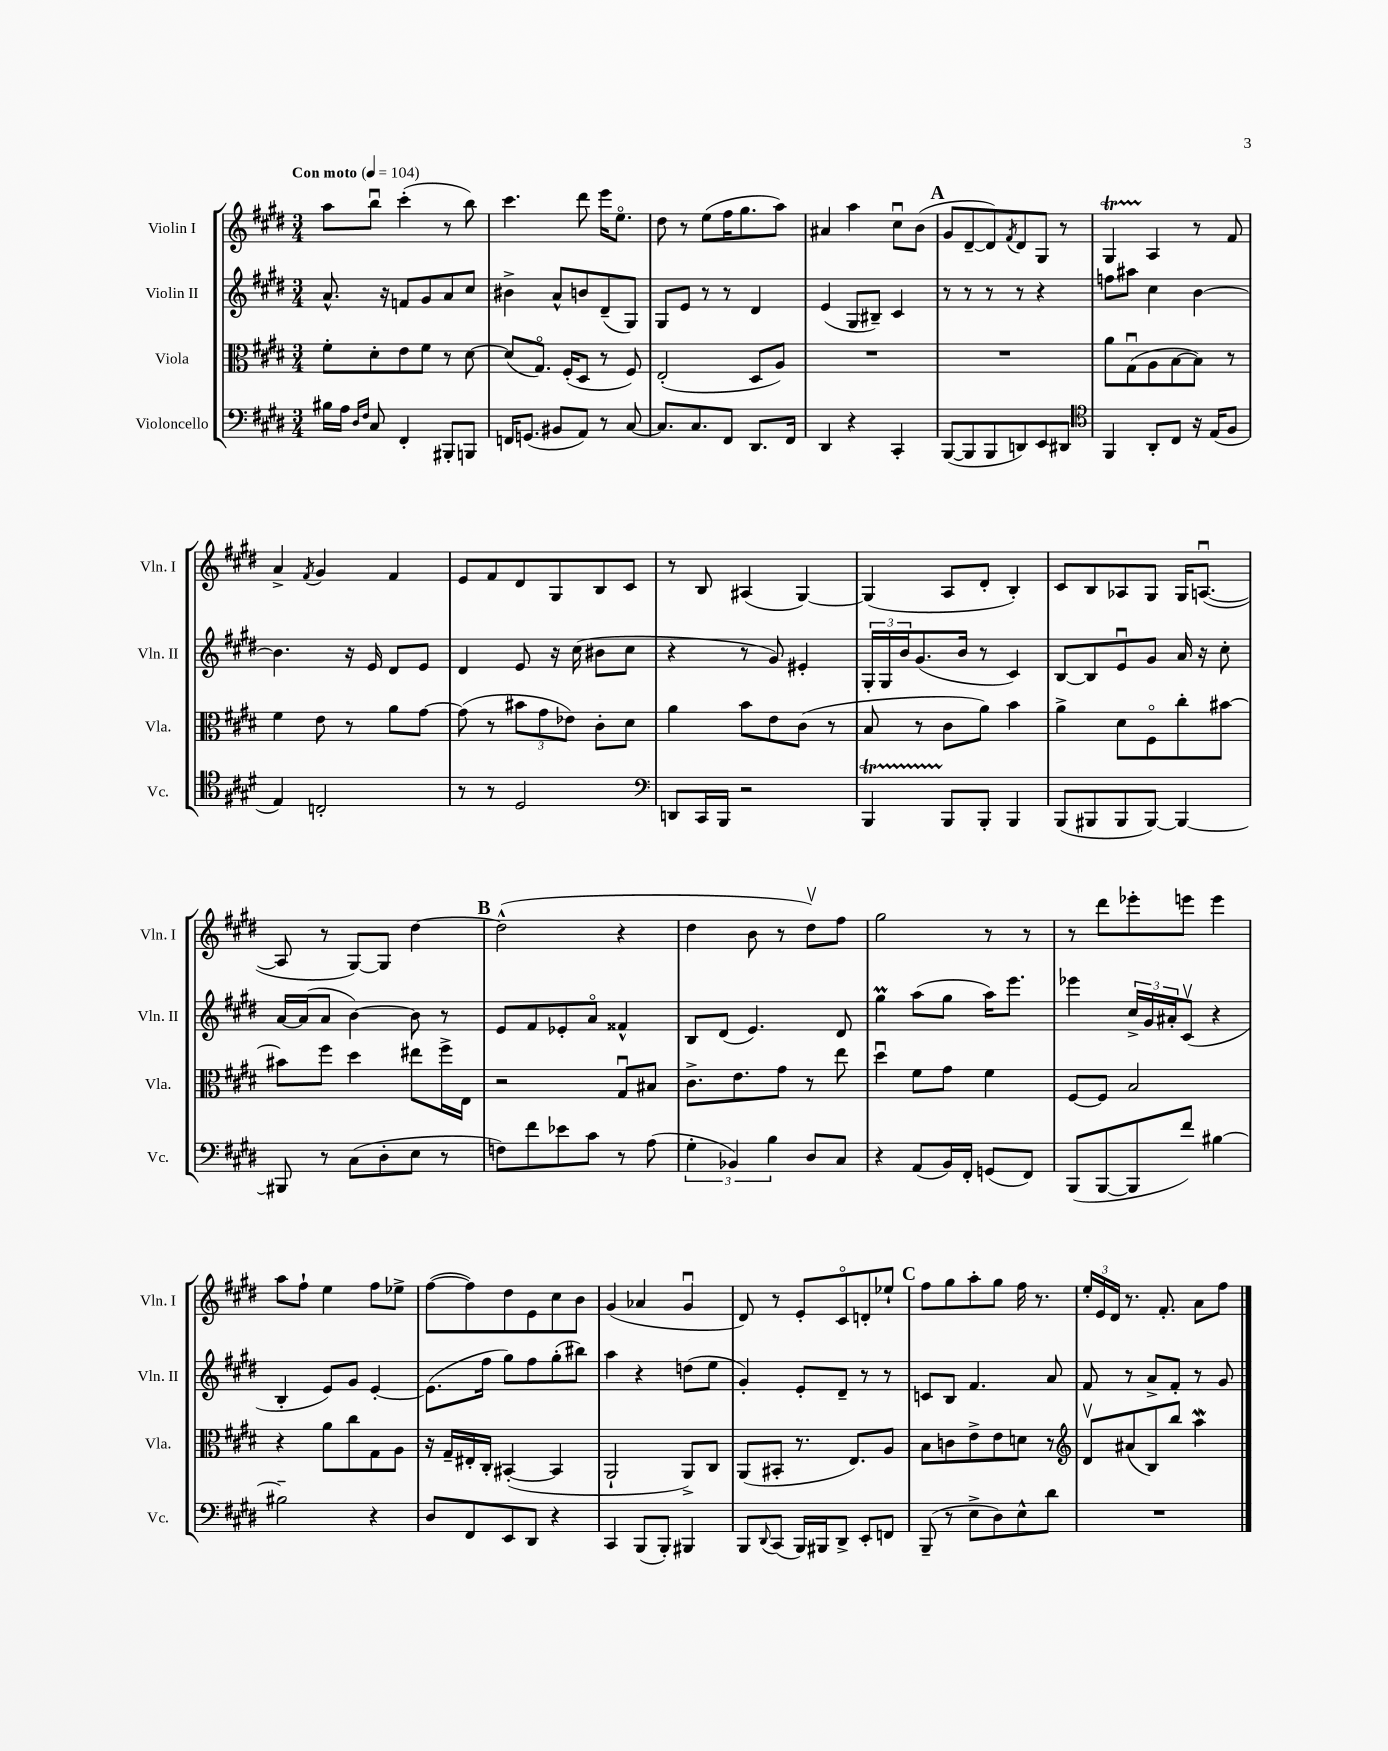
<<
\new StaffGroup <<
\new Staff = "s0" \with { instrumentName = "Violin I" shortInstrumentName = "Vln. I" } {
    \clef treble \key e \major \numericTimeSignature \time 3/4 \tempo "Con moto" 4 = 104
    a''8 b''8\downbow cis'''4-.( r8 b''8) |
    cis'''4. dis'''8 e'''16 e''8.\flageolet |
    dis''8 r8 e''8( fis''16 gis''8. a''8) |
    ais'4 a''4 cis''8\downbow b'8( |
    \mark \markup { \bold "A" } gis'8 dis'8~-- dis'8) \acciaccatura { fis'8 } dis'8 gis8 r8 |
    gis4\startTrillSpan a4\stopTrillSpan r8 fis'8 |
    a'4-> \acciaccatura { fis'8 } gis'4 fis'4 |
    e'8 fis'8 dis'8 gis8 b8 cis'8 |
    r8 b8 ais4( gis4~) |
    gis4( a8 dis'8-. b4-.) |
    cis'8 b8 aes8 gis8 gis16 a8.~\downbow( |
    a8 r8 gis8~) gis8 dis''4~ |
    \mark \markup { \bold "B" } dis''2-^( r4 |
    dis''4 b'8 r8 dis''8\upbow) fis''8 |
    gis''2 r8 r8 |
    r8 dis'''8 ees'''8-. e'''8 e'''4 |
    a''8 fis''8-! e''4 fis''8 ees''8-> |
    fis''8~( fis''8) dis''8 e'8 cis''8 b'8 |
    gis'4( aes'4 gis'4\downbow |
    dis'8) r8 e'8-. cis'8\flageolet d'8-. ees''8-! |
    \mark \markup { \bold "C" } fis''8 gis''8 a''8-. gis''8 fis''16 r8. |
    \tuplet 3/2 { e''16-. e'16 dis'16 } r8. fis'8.-. a'8 fis''8 \bar "|." |
}
\new Staff = "s1" \with { instrumentName = "Violin II" shortInstrumentName = "Vln. II" } {
    \clef treble \key e \major \numericTimeSignature \time 3/4
    a'8.-^ r16 f'8 gis'8 a'8 cis''8 |
    bis'4-> a'8-^ b'8 dis'8--( gis8) |
    gis8 e'8 r8 r8 dis'4 |
    e'4( gis8 bis8--) cis'4 |
    \mark \markup { \bold "A" } r8 r8 r8 r8 r4 |
    f''8 ais''8 cis''4 b'4~ |
    b'4. r16 e'16 dis'8 e'8 |
    dis'4 e'8 r16 cis''16( bis'8 cis''8 |
    r4 r8 gis'8) eis'4-. |
    \tuplet 3/2 { gis16-. gis16 b'16 } gis'8.( b'16 r8 cis'4) |
    b8~ b8 e'8\downbow gis'8 a'16 r16 cis''8-. |
    a'16~ a'16( a'8 b'4~) b'8 r8 |
    \mark \markup { \bold "B" } e'8 fis'8 ees'8-. a'8\flageolet fisis'4-^ |
    b8 dis'8( e'4.) dis'8 |
    gis''4\prall a''8( gis''8 a''16) e'''8. |
    ees'''4 \tuplet 3/2 { cis''16-> gis'16 ais'16-. } cis'8\upbow( r4 |
    b4-. e'8) gis'8 e'4~-. |
    e'8.( fis''16 gis''8) fis''8 gis''8-.( bis''8) |
    a''4 r4 d''8( e''8 |
    gis'4-.) e'8-. dis'8-- r8 r8 |
    \mark \markup { \bold "C" } c'8 b8 fis'4. a'8 |
    fis'8 r8 a'8-> fis'8-. r8 gis'8 \bar "|." |
}
\new Staff = "s2" \with { instrumentName = "Viola" shortInstrumentName = "Vla." } {
    \clef alto \key e \major \numericTimeSignature \time 3/4
    fis'8-. dis'8-. e'8 fis'8 r8 dis'8~ |
    dis'8( gis8.\flageolet) fis16-.( dis8 r8 fis8) |
    e2-.( dis8 a8) |
    R2. |
    \mark \markup { \bold "A" } R2. |
    a'8 gis8\downbow( a8 b8~ b8) r8 |
    fis'4 e'8 r8 a'8 gis'8~ |
    gis'8( r8 \tuplet 3/2 { bis'8 gis'8 ees'8) } cis'8-. dis'8 |
    a'4 b'8 e'8 cis'8( r8 |
    b8 r8 cis'8 a'8) b'4 |
    a'4-> dis'8 fis8\flageolet cis''8-. bis'8~ |
    bis'8 fis''8 dis''4 eis''8 fis''16-> e16 |
    \mark \markup { \bold "B" } r2 gis8\downbow bis8 |
    cis'8.-> e'8. gis'8 r8 e''8 |
    dis''4\downbow fis'8 gis'8 fis'4 |
    fis8~ fis8 b2 |
    r4 a'8 cis''8 gis8 a8 |
    r16 gis16-- eis16-. cis16-. bis,4~-.( bis,4 |
    a,2-! a,8->) cis8 |
    a,8( bis,8-. r8. e8.) a8 |
    \mark \markup { \bold "C" } b8 c'8 e'8-> e'8 d'8 r8 |
    \clef treble dis'8\upbow ais'8( b8) b''8 a''4\mordent \bar "|." |
}
\new Staff = "s3" \with { instrumentName = "Violoncello" shortInstrumentName = "Vc." } {
    \clef bass \key e \major \numericTimeSignature \time 3/4
    bis16 a16 \grace { dis16 fis16 } cis8 fis,4-. bis,,8-. b,,8 |
    f,16 g,8.( bis,8 a,8) r8 cis8~ |
    cis8. cis8. fis,8 dis,8. fis,16 |
    dis,4 r4 cis,4-. |
    \mark \markup { \bold "A" } b,,8~( b,,8 b,,8 d,8) e,8 dis,8 |
    \clef tenor fis,4 a,8-. cis8 r16 e16( fis8 |
    e4) c2-. |
    r8 r8 dis2 |
    \clef bass d,8 cis,16 b,,16 r2 |
    b,,4\startTrillSpan b,,8\stopTrillSpan b,,8-. b,,4 |
    b,,8( bis,,8 bis,,8 bis,,8~) bis,,4~ |
    bis,,8 r8 cis8( dis8-. e8 r8 |
    \mark \markup { \bold "B" } f8) fis'8 ees'8 cis'8 r8 a8( |
    \tuplet 3/2 { gis4-. bes,4) b4 } dis8 cis8 |
    r4 a,8( b,16) fis,16-. g,8( fis,8) |
    b,,8( b,,8~ b,,8 fis'8) bis4~ |
    bis2-- r4 |
    dis8 fis,8 e,8 dis,8 r4 |
    cis,4 b,,8( b,,8-.) bis,,4 |
    b,,8 \appoggiatura { dis,8 } cis,8( b,,16) bis,,16 dis,8-> e,8-. f,8 |
    \mark \markup { \bold "C" } b,,8--( r8 e8-> dis8) e8-^ dis'8 |
    R2. \bar "|." |
}
>>
>>
\layout { \context { \Score \remove "Bar_number_engraver" } }
